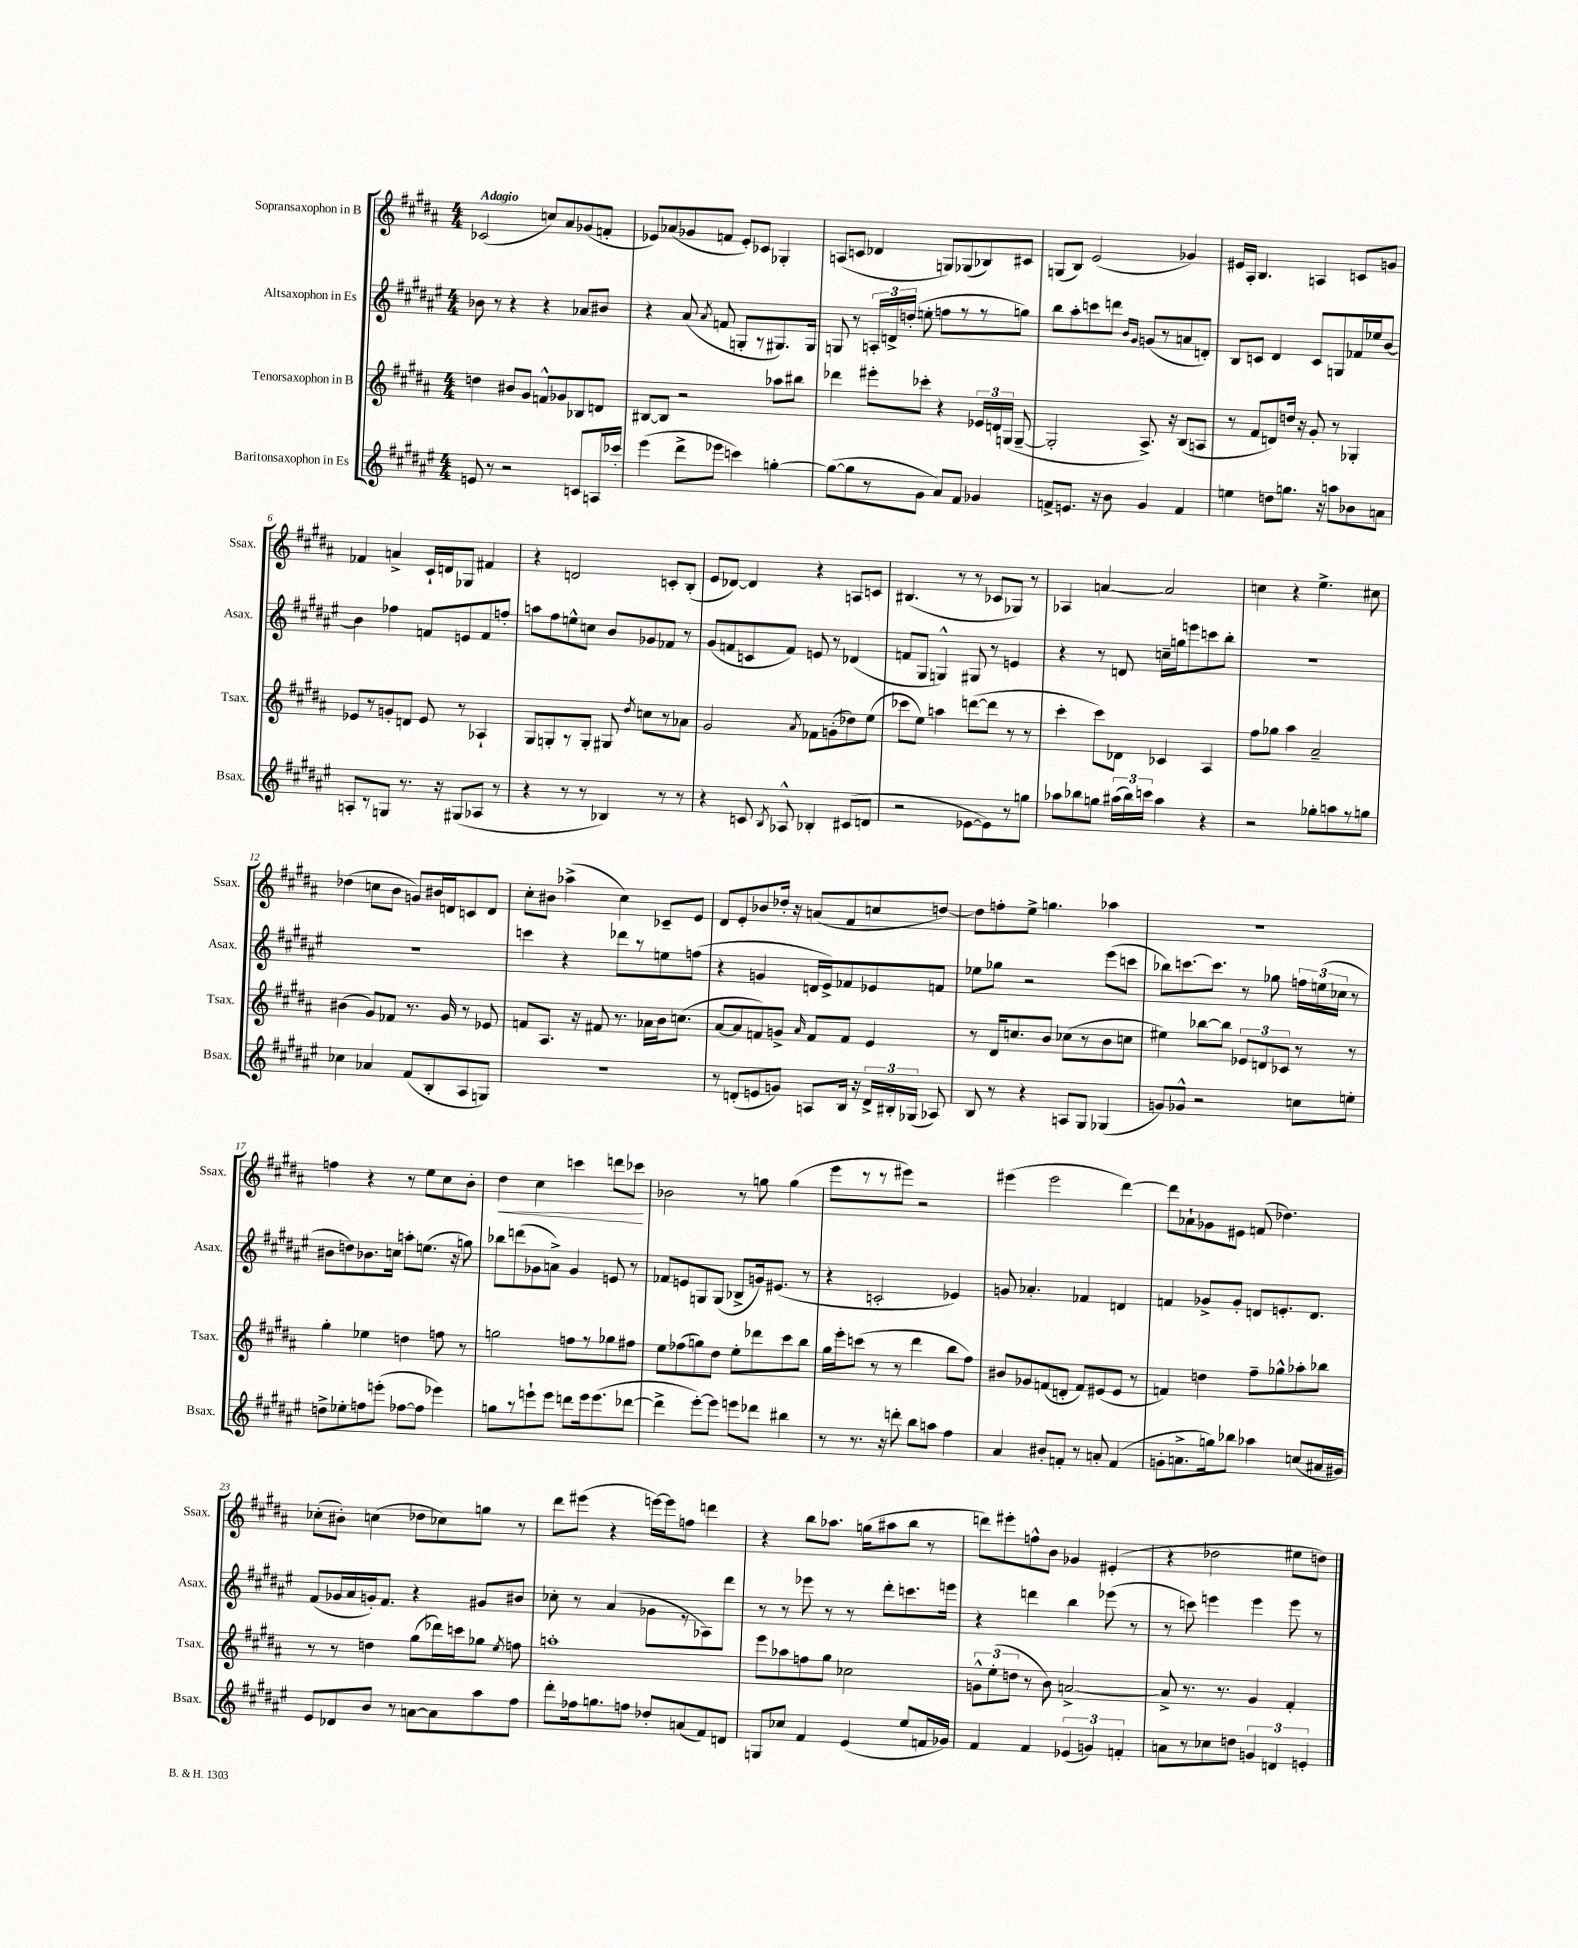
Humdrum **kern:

**kern	**kern	**kern	**kern
*staff4	*staff3	*staff2	*staff1
*clefG2	*clefG2	*clefG2	*clefG2
*k[f#c#g#d#a#e#]	*k[f#c#g#d#a#]	*k[f#c#g#d#a#e#]	*k[f#c#g#d#a#]
*M4/4	*M4/4	*M4/4	*M4/4
8e	4dd	8b-	(2c-
8r	.	8r	.
2r	8b#	4r	.
.	8g#	.	.
.	8f^^	4r	8cc)
.	8g-	.	8a#
8c	8B-	8a-	(8g-
16A	8d	8b#	8f'
16ccc-'	.	.	.
=	=	=	=
(4eee#	[8B#	4r	8e-)
.	8B#]	.	(8a-
8ddd#^	2r	(8a#	8g-
.	.	8qa#	.
8eee-	.	8f	8f
4ccc)	.	8G'	8e-')
.	.	8r	8c-
[4gg'	8aa-	8.G#)	4G-'
.	8bb#	.	.
.	.	16G#	.
=	=	=	=
(8gg_	4ddd-	8G	(8A
8gg]	.	8r	8c
8r	8eee#'	24A'	4d-
.	.	24d^	.
.	.	(24dd'	.
8g#	8ccc-'	8ee'	.
8a#)	4r	8ff	8G)
8f#	.	8r	(8G-
4g-	24e-	8r	8B-)
.	24d	.	.
.	(24G	.	.
.	[8G~	8gg)	8c#
=	=	=	=
8f^	2G']	8bb	(8G
8.e	.	8aa#'	8B)
.	.	8ccc	(2e
16r	.	.	.
8b	.	8ddd	.
.	.	16qqb	.
.	.	16qqg#	.
4g#	8.A#^)	(8g	.
.	.	8r	.
.	16r	.	.
4f	(8B	8a	4g-)
.	8A	8d')	.
=	=	=	=
4ee	8r	8B	16e#
.	.	.	16A#'
.	8f#	8c	4.B
8dd	8d)	4d#	.
8.gg	16dd	.	.
.	16r	.	.
.	8g#'	8c	4A
16r	.	.	.
8aa	8r	8G	.
8b-	4G-'	16f-	8c
.	.	16ee-	.
8a	.	[8b	8g
=	=	=	=
8A'	8e-	4b]	4f-
8r	8r	.	.
8G	8g'	4ff-	4a^
8.r	8d	.	.
.	8e-	8f	16c#`
16r	.	.	16d
(8G#	8r	8e	8G-
8A-	4A-`	8f	4f#
8r	.	8ff'	.
=	=	=	=
4r	8G#	8aa	4r
.	8G'	8ff#	.
8r	8r	8ee^^	2d
8r	8G'	8cc	.
4B-)	8G#	8b	.
.	8qdd#	.	.
.	8cc	8g-	.
8r	8r	8f-	8c'
8r	8a-	8r	(8B'
=	=	=	=
4r	2g#	(8g#	8e
.	.	8f	[8d-)
8c	.	8c	4d-]
8qB	.	.	.
8A-^^	.	8f)	.
.	8qa#	.	.
4B-'	8f-	8e	4r
.	(8g'	8r	.
(8c#	8dd-)	(4d-	8A
8d	(8ee	.	8c
=	=	=	=
2r	8ccc-	8f	(4.B#
.	8ee)	8G#	.
.	4aa	4G^^)	.
.	.	.	8r
[8e-	([8ddd	8G#	8r
8e-])	8ddd]	8r	8c-
8r	8r	4e	8G-)
8gg	8r	.	8r
=	=	=	=
8aa-	4ccc#'	4r	4A-
8bb-	.	.	.
8gg	8ccc#)	8r	[4a
(24aa#	8d-	8d	.
24bb-)	.	.	.
24ccc	.	.	.
4aa#	4c-	16cc~	2a]
.	.	16gg	.
.	.	8eee	.
4r	4A#	8ccc	.
.	.	8bb'	.
=	=	=	=
2r	8ff#	1r	4cc
.	8gg-	.	.
.	4aa#	.	4r
8gg-'	2a#~	.	4.ee^
8aa	.	.	.
8r	.	.	.
8gg	.	.	8cc#
=	=	=	=
4cc-	(4b#	1r	(4dd-
4a-	8g#)	.	8cc
.	8f-	.	8b
(8f#	8.r	.	8g)
8B'	.	.	16b#
.	16g#	.	16d
8A#	8r	.	8c
8G)	8e-	.	8d
=	=	=	=
1r	8f	4ccc	8cc#'
.	8.A#	.	8b#
.	.	4r	(4aa-^
.	16r	.	.
.	8f#	.	.
.	8.r	8ddd-	4cc#)
.	.	8r	.
.	16a-	.	.
.	16b	8ee	8c-~
.	(8.cc	.	.
.	.	(8ff	8e
=	=	=	=
8r	[8a#	4r	8d#
(8d'	8a#]	.	8e'
8e	8f)	4g	8b-
8g)	8g^	.	16dd-'
.	.	.	16r
.	16qqa#	.	.
8A	8f	16d	(8a
.	.	16e#^)	.
16B	8f	8f-	8f#
16r	.	.	.
24d^	4e	8e-	8cc
24B#'	.	.	.
(24G-	.	.	.
8A-)	.	8f	[8dd)
=	=	=	=
8B	8r	8ee-	8dd]
8r	16d#	8gg-	8ff'
.	8.cc	.	.
4r	.	2r	8ee^
.	8b	.	4.gg
8A	(8cc-	.	.
8G#	8r	.	.
(4G-	8b	(8eee#	4aa-
.	8cc	8ccc	.
=	=	=	=
8g)	4ee#)	8bb-)	1r
8g-^^	.	[8.ccc	.
2r	[8bb-	.	.
.	.	8.ccc]	.
.	8bb-]	.	.
.	12e-	8r	.
.	12d	.	.
.	.	8gg-	.
.	12c-	.	.
8cc	8r	24ff	.
.	.	(24ee	.
.	.	24cc-	.
8ee'	8r	8r	.
=	=	=	=
8dd^	4gg#'	8b#	4ff
8ee-'	.	8dd)	.
8ff	4ee-	8.b-	4r
(8eee'	.	.	.
.	.	16cc	.
[8ff-	4dd	8aa'	8r
8ff-]	.	(8.ee	8ee
4eee-)	8ff	.	8cc#
.	.	16r	.
.	8r	8gg)	8b'
=	=	=	=
8gg	2gg	8bb-	4dd#
8r	.	(8ddd	.
8eee`	.	8g-	4cc#
8eee	.	8a^)	.
8ddd	8ff	4g-	4ccc
16eee	8r	.	.
(8.eee	.	.	.
.	8gg-	8e	8ddd
[8ddd-	8ff#	8r	8ccc-
=	=	=	=
4ddd-^]	8ee	8f-	2b-
.	(8ff-	8e	.
[8eee#')	8gg)	8G	.
8eee#]	8dd#	(8G	.
8eee	8ee'	8B-^	8r
8ddd-	8ddd-	16g)	8gg
.	.	(8.e#	.
4bb#	8ccc#	.	(4gg
.	8bb	8r	.
=	=	=	=
8r	16gg#	4r	8eee
.	16eee'	.	.
8.r	(8ccc	.	8r
.	8r	2c'	8r
16r	.	.	.
8ddd'	8r	.	8eee#)
8bb	4ddd#	.	2r
8aa	.	.	.
4ff#	8bb	4e-)	.
.	8ff#)	.	.
=	=	=	=
4a#	8b#	8g	(4eee#
.	8g-	4.a-'	.
8b#'	(8f	.	2eee#
8f'	8d'	.	.
8r	8f)	4f-	.
8a'	(8e#	.	.
(4f	8e#	4d	[4ddd#)
.	8r	.	.
=	=	=	=
8g'	4f)	4f	8ddd#]
8.a^	.	.	8a-`
.	4dd	8g-^	8g-
16gg)	.	.	.
8bb-	.	8g-'	8e#
4aa-	8ff#~	8d	(8f
.	8gg-^^	8.e'	4.dd-)
(8cc	8aa-'	.	.
.	.	8.d	.
16a#	8bb-	.	.
16g#)	.	.	.
=	=	=	=
8e#	8r	(8f#	(8cc-'
8d-	8r	16g-	8b#')
.	.	16a#	.
8b	4dd	16g')	(4cc
.	.	8.f#	.
8r	.	.	.
[8a	(8gg#	4r	8dd-
8a]	16ddd-)	.	8cc-)
.	16ccc	.	.
8aa#	8gg-	8g#	8gg
.	8qee	.	.
8ff#	8ff	8b#	8r
=	=	=	=
8ddd#'	1aa'	8cc-'	8ddd#
16ff-	.	8r	(8eee#
8.gg	.	.	.
.	.	(4a#	4r
8ff	.	.	.
8dd-'	.	8g-	[16eee)
.	.	.	16eee]
(8a	.	8r	8ff
8f#)	.	8A-)	4ddd
8d	.	8ddd#	.
=	=	=	=
8G	8eee	8r	4r
8cc-	8aa-	8r	.
4f#	8ff	8eee-	8bb
.	8gg#	8r	8.aa-
(4e#	2cc-	8r	.
.	.	.	(16gg
.	.	8ddd#'	8aa#
8ee#	.	8.ccc	8bb
16f	.	.	8r
16g-)	.	16eee	.
=	=	=	=
4f#	12g^^	4r	8ddd)
.	(12ee'	.	.
.	.	.	8eee#'
.	12dd	.	.
4f#	8r	4ddd	8ff^^
.	8b)	.	8b
(6e-	[2a^	4bb	4g-
6g)	.	.	.
.	.	(8eee-	(4e#'
6f'	.	.	.
.	.	8r	.
=	=	=	=
8a	8a^]	8r	4r
8r	8.r	8ccc)	.
8cc-	.	4eee	2dd-
.	8.r	.	.
8dd	.	.	.
6g	4g#	4eee	.
6d	.	.	.
.	4f#'	8eee	8ee#
6e'	.	.	.
.	.	8r	8dd)
==	==	==	==
*-	*-	*-	*-
